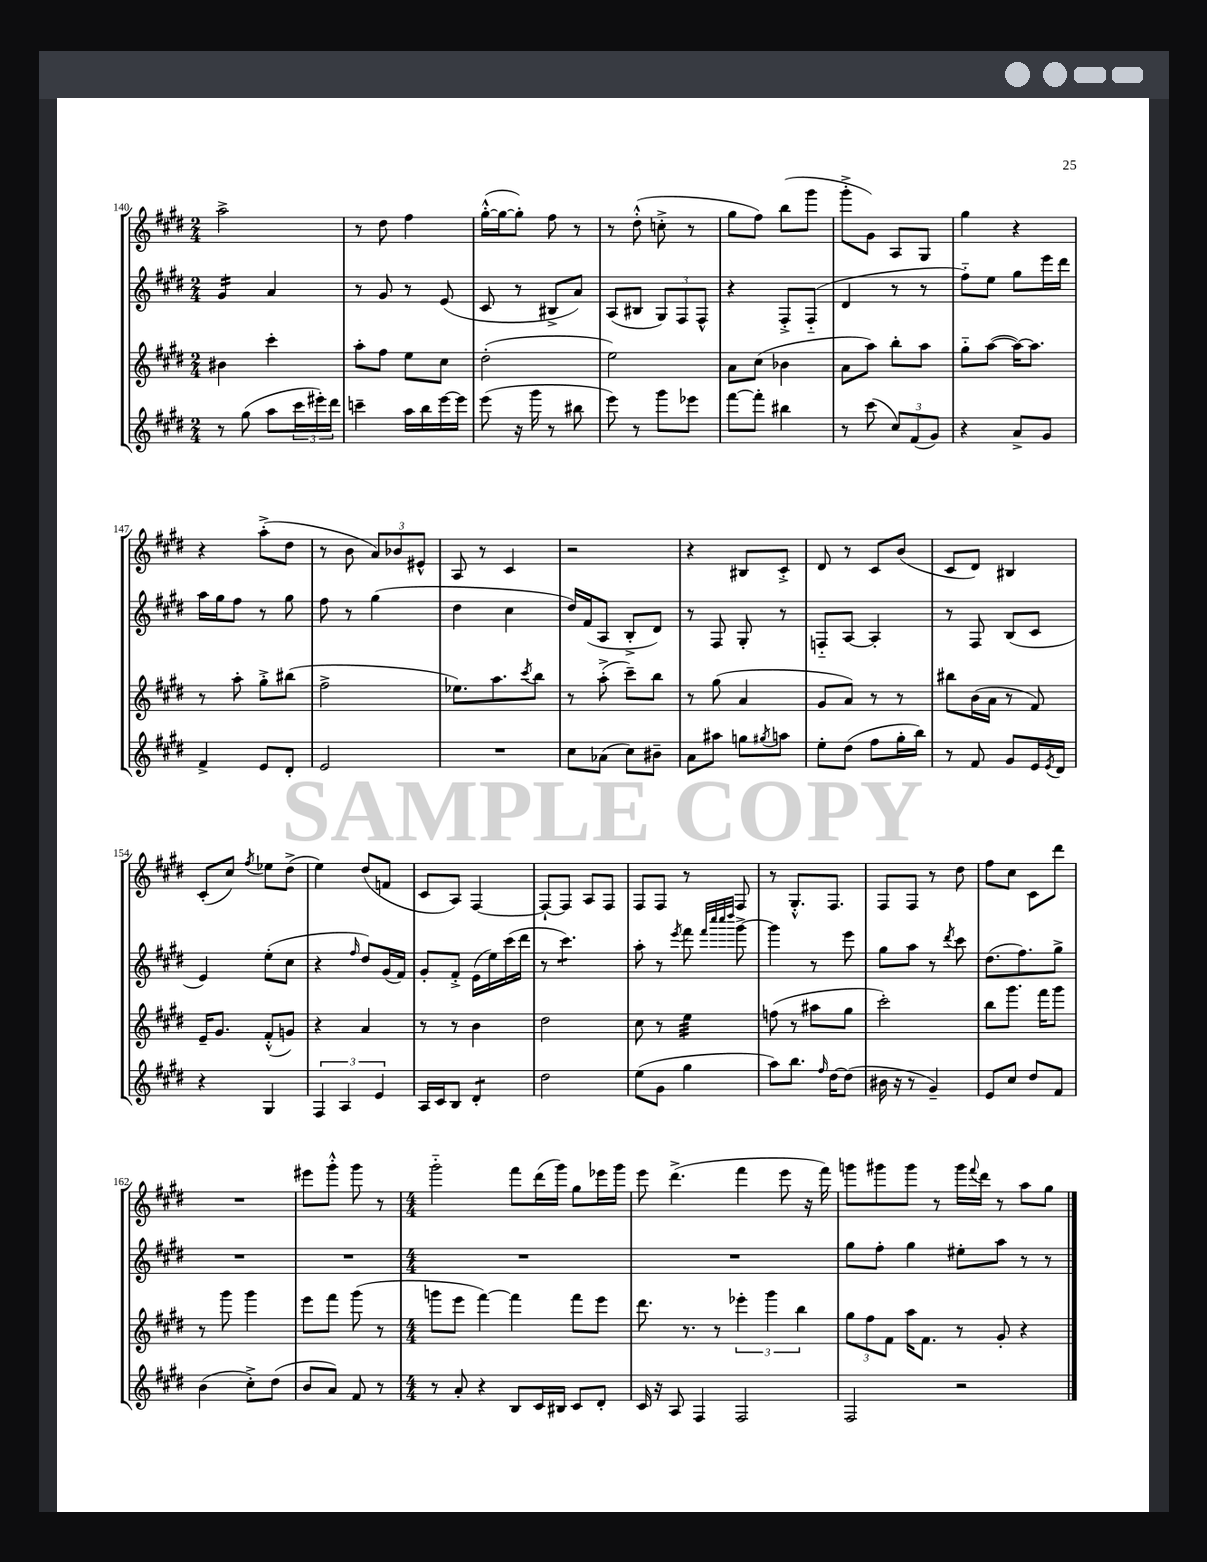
<<
\new StaffGroup <<
\new Staff = "s0" {
    \clef treble \key e \major \numericTimeSignature \time 2/4
    a''2-> |
    r8 dis''8 fis''4 |
    gis''16~-.-^( gis''16~ gis''8-.) fis''8 r8 |
    r8 dis''8-.-^( c''8-.-> r8 |
    gis''8 fis''8) b''8( gis'''8 |
    gis'''8-.-> gis'8) a8 gis8 |
    gis''4 r4 |
    r4 a''8-.->( dis''8 |
    r8 b'8 \tuplet 3/2 { a'8) bes'8 eis'8-^ } |
    a8 r8 cis'4 |
    r2 |
    r4 bis8 cis'8-.-> |
    dis'8 r8 cis'8 b'8( |
    cis'8 dis'8) bis4 |
    cis'8-.( cis''8) \acciaccatura { fis''8 } ees''8 dis''8->( |
    e''4) dis''8( f'8 |
    cis'8 a8) fis4~ |
    fis8~-! fis8 a8 fis8 |
    fis8 fis8 r8 fis8 |
    r8 gis8.-.-^ fis8. |
    fis8 fis8 r8 dis''8 |
    fis''8 cis''8 cis'8 dis'''8 |
    R2 |
    eis'''8 gis'''8-.-^ gis'''8 r8 |
    \numericTimeSignature \time 4/4 gis'''2-_ fis'''8 dis'''16( gis'''16) gis''8 ees'''16 gis'''16 |
    e'''8 dis'''4.->( fis'''4 e'''8 r16 fis'''16) |
    g'''8 gis'''8 gis'''8 r8 gis'''16 \appoggiatura { fis'''8 } dis'''16 r8 a''8 gis''8 \bar "|." |
}
\new Staff = "s1" {
    \clef treble \key e \major \numericTimeSignature \time 2/4
    gis'4:16 a'4 |
    r8 gis'8 r8 e'8( |
    cis'8 r8 bis8-> a'8) |
    a8( bis8 \tuplet 3/2 { gis8) fis8 fis8-^ } |
    r4 fis8-.-> fis8-_( |
    dis'4 r8 r8 |
    fis''8-_) e''8 gis''8 e'''16 dis'''16 |
    a''16 gis''16 fis''8 r8 gis''8 |
    fis''8 r8 gis''4( |
    dis''4 cis''4 |
    dis''16) fis'16( a8 b8-.-> dis'8) |
    r8 fis8 gis8-. r8 |
    f8-_ a8~ a4-. |
    r8 fis8 b8( cis'8 |
    e'4) e''8-.( cis''8 |
    r4 \grace { fis''16 } dis''8) gis'16( fis'16) |
    gis'8-. fis'8-.-> e'16( e''16) cis'''16( dis'''16 |
    r8 cis'''4.:8) |
    a''8-. r8 \acciaccatura { e'''8 } fis'''8 \grace { fis'''32 cis''''32 cis''''32 dis''''32 } gis'''8~-> |
    gis'''4 r8 e'''8 |
    gis''8 a''8 r8 \acciaccatura { dis'''8 } cis'''8 |
    dis''8.( fis''8.) gis''8-> |
    R2 |
    R2 |
    \numericTimeSignature \time 4/4 R1 |
    R1 |
    gis''8 fis''8-. gis''4 eis''8-. a''8 r8 r8 \bar "|." |
}
\new Staff = "s2" {
    \clef treble \key e \major \numericTimeSignature \time 2/4
    bis'4 cis'''4-. |
    a''8-. fis''8 e''8 cis''8 |
    dis''2-.( |
    e''2) |
    a'8 cis''8( bes'4 |
    a'8 a''8) b''8-. a''8 |
    gis''8-_ a''8~( a''16~) a''8. |
    r8 a''8-. gis''8-.-> bis''8( |
    fis''2-> |
    ees''8.) a''8. \acciaccatura { cis'''8 } b''8 |
    r8 a''8-.->( cis'''8--) b''8 |
    r8 gis''8( a'4 |
    gis'8 a'8) r8 r8 |
    bis''8 b'16( a'16 r8 fis'8) |
    e'16-- gis'8. fis'8-.-^( g'8) |
    r4 a'4 |
    r8 r8 b'4 |
    dis''2 |
    cis''8 r8 e''4:32 |
    f''8( r8 ais''8 gis''8 |
    cis'''2-.) |
    b''8 gis'''8. fis'''16 gis'''8 |
    r8 gis'''8 gis'''4 |
    e'''8 fis'''8 gis'''8( r8 |
    \numericTimeSignature \time 4/4 g'''8 e'''8 fis'''4~) fis'''4 fis'''8 e'''8 |
    dis'''8. r8. r8 \tuplet 3/2 { ees'''4-. gis'''4 b''4 } |
    \tuplet 3/2 { gis''8 fis''8 fis'8 } a''16 fis'8. r8 gis'8-. r4 \bar "|." |
}
\new Staff = "s3" {
    \clef treble \key e \major \numericTimeSignature \time 2/4
    r8 gis''8( a''8 \tuplet 3/2 { cis'''16 eis'''16-.) dis'''16 } |
    c'''4-- a''16 b''16 e'''16~ e'''16 |
    e'''8( r16 gis'''16 r8 bis''8 |
    e'''8) r8 gis'''8 ees'''8 |
    fis'''8~ fis'''8-. bis''4 |
    r8 cis'''8( \tuplet 3/2 { cis''8) fis'8( gis'8) } |
    r4 a'8-> gis'8 |
    fis'4-> e'8 dis'8-. |
    e'2 |
    R2 |
    cis''8 aes'8( cis''8) bis'8-- |
    a'8 ais''8 g''8 \acciaccatura { gis''8 } a''8 |
    e''8-. dis''8( fis''8 gis''16-. b''16) |
    r8 fis'8 gis'8 e'16 \acciaccatura { e'8 } dis'16 |
    r4 gis4 |
    \tuplet 3/2 { fis4 a4 e'4 } |
    a16 cis'16 b8 dis'4:8-. |
    dis''2 |
    e''8( gis'8 gis''4 |
    a''8) b''8. \grace { fis''16 } dis''16~ dis''8( |
    bis'16 r16 r8 gis'4--) |
    e'8 cis''8 dis''8 fis'8 |
    b'4( cis''8-.->) dis''8( |
    b'8 a'8) fis'8 r8 |
    \numericTimeSignature \time 4/4 r8 a'8-. r4 b8 cis'16 bis16 cis'8 dis'8-. |
    cis'16 r16 a8 fis4 fis2 |
    fis2 r2 \bar "|." |
}
>>
>>
\layout { \context { \Score currentBarNumber = #140 } }
